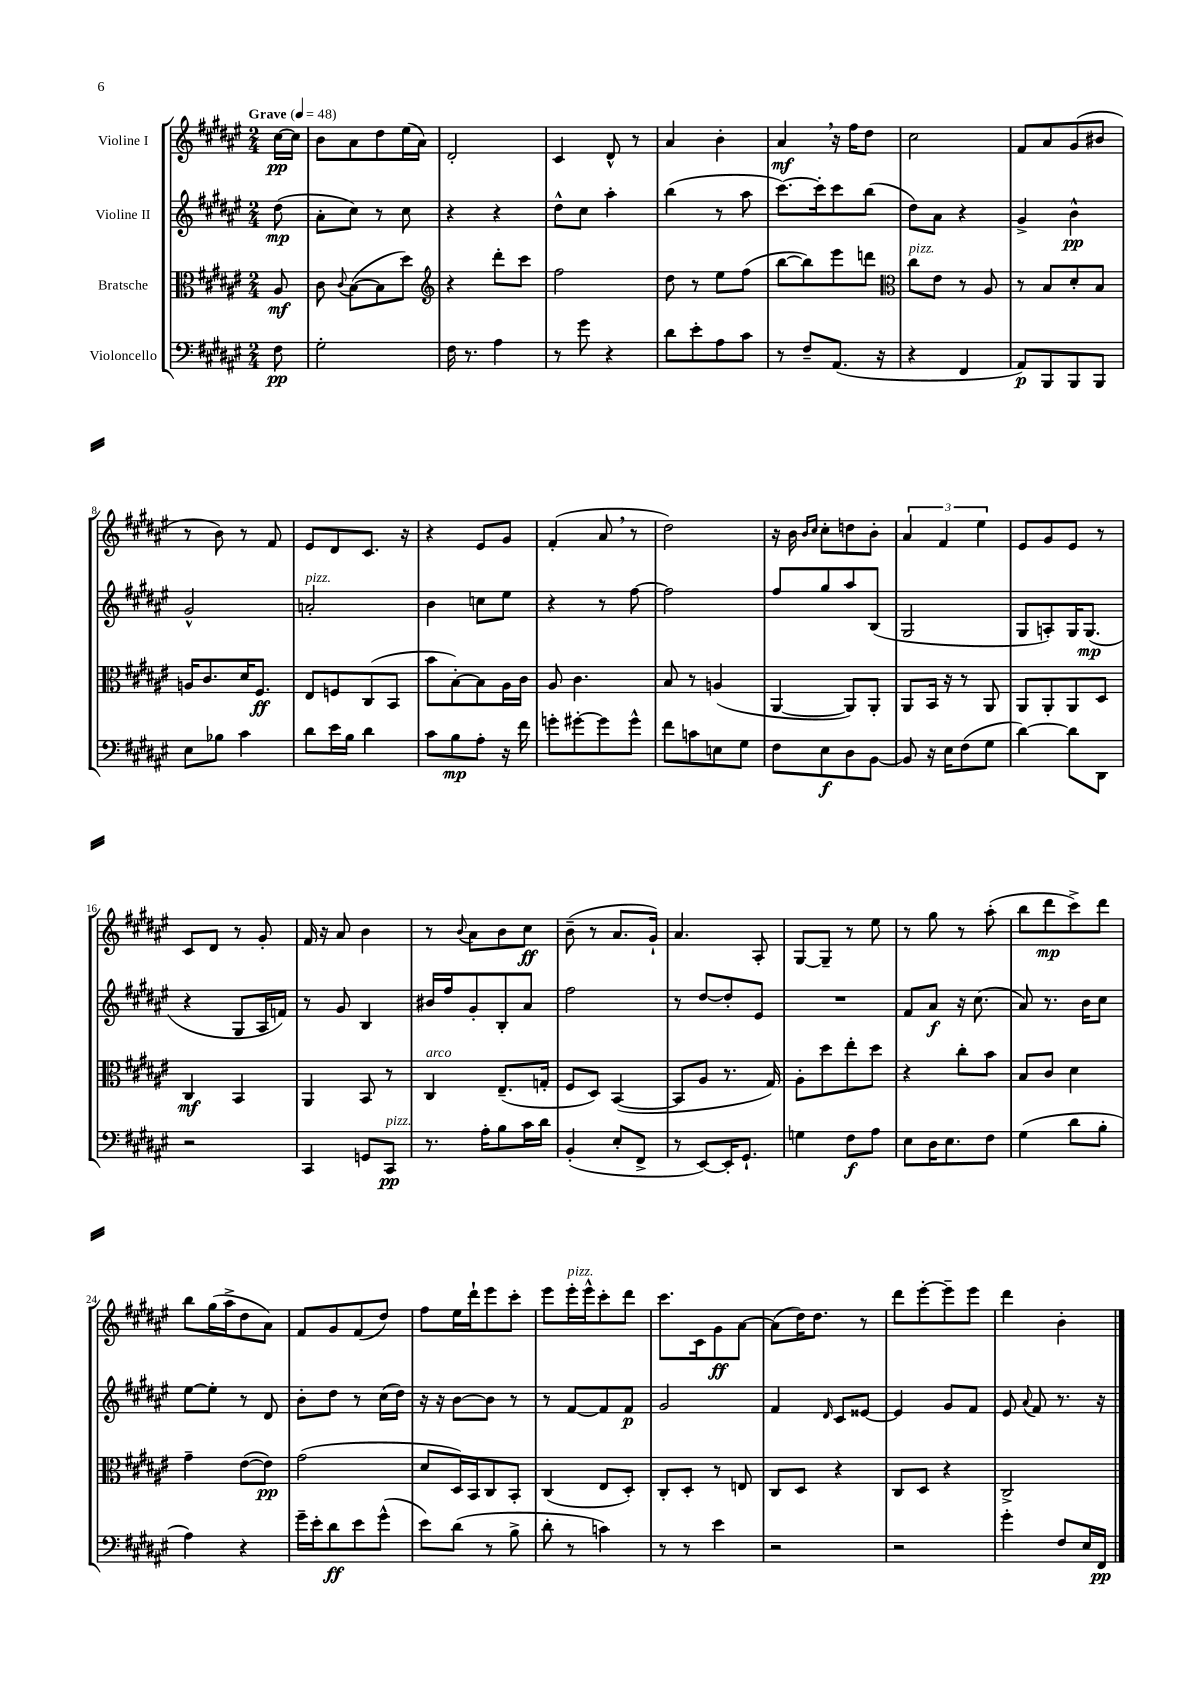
<<
\new StaffGroup <<
\new Staff = "s0" \with { instrumentName = "Violine I" } {
    \clef treble \key fis \major \numericTimeSignature \time 2/4 \partial 8 \tempo "Grave" 4 = 48
    \autoBeamOff cis''16[~\pp cis''16] |
    b'8[ ais'8 dis''8 eis''16( ais'16]) |
    dis'2-. |
    cis'4 dis'8-^ r8 |
    ais'4 b'4-. |
    ais'4\mf \breathe r16 fis''16[ dis''8] |
    cis''2 |
    fis'8[ ais'8 gis'8( bis'8] |
    r8 b'8) r8 fis'8 |
    eis'8[ dis'8 cis'8.] r16 |
    r4 eis'8[ gis'8] |
    fis'4-.( ais'8 \breathe r8 |
    dis''2) |
    r16 b'16 \grace { b'16[ cis''16] } cis''8[-. d''8 b'8]-. |
    \tuplet 3/2 { ais'4 fis'4 eis''4 } |
    eis'8[ gis'8 eis'8] r8 |
    cis'8[ dis'8] r8 gis'8-. |
    fis'16 r16 ais'8 b'4 |
    r8 \appoggiatura { b'8 } ais'8[ b'8 cis''8]\ff |
    b'8--( r8 ais'8.[ gis'16]-!) |
    ais'4. ais8-. |
    gis8[~ gis8]-- r8 eis''8 |
    r8 gis''8 r8 ais''8-.( |
    b''8[ dis'''8\mp cis'''8->) dis'''8] |
    b''8[ gis''16( ais''16-> dis''8 ais'8]) |
    fis'8[ gis'8 fis'8( dis''8]) |
    fis''8[ eis''16 dis'''16-! eis'''8 cis'''8]-. |
    eis'''8[ eis'''16-.^\markup { \italic "pizz." } eis'''16-^ cis'''8-. dis'''8] |
    cis'''8.[ cis'16 gis'8\ff ais'8]~ |
    ais'8[( dis''16) dis''8.] r8 |
    dis'''8[ eis'''8~-. eis'''8-- eis'''8] |
    dis'''4 b'4-. \bar "|." |
}
\new Staff = "s1" \with { instrumentName = "Violine II" } {
    \clef treble \key fis \major \numericTimeSignature \time 2/4 \partial 8
    \autoBeamOff dis''8\mp( |
    ais'8[-. cis''8]) r8 cis''8 |
    r4 r4 |
    dis''8[-^ cis''8] ais''4-. |
    b''4( r8 ais''8 |
    cis'''8.[~) cis'''16-. cis'''8 b''8]( |
    dis''8[) ais'8] r4 |
    gis'4-> b'4-^\pp |
    gis'2-^ |
    a'2-.^\markup { \italic "pizz." } |
    b'4 c''8[ eis''8] |
    r4 r8 fis''8~ |
    fis''2 |
    fis''8[ gis''8 ais''8 b8]( |
    gis2 |
    gis8[ a8-.) gis16 gis8.]\mp( |
    r4 gis8[ ais16 f'16]) |
    r8 gis'8 b4 |
    bis'16[ fis''16 gis'8-. b8-. ais'8] |
    fis''2 |
    r8 dis''8[~ dis''8-. eis'8] |
    R2 |
    fis'8[ ais'8]\f r16 cis''8.( |
    ais'8) r8. b'16[ cis''8] |
    eis''8[~ eis''8]-. r8 dis'8 |
    b'8[-. dis''8] r8 cis''16[( dis''16]) |
    r16 r16 b'8[~ b'8] r8 |
    r8 fis'8[~ fis'8 fis'8]\p |
    gis'2 |
    fis'4 \grace { dis'16 } cis'8[ eisis'8]~ |
    eisis'4 gis'8[ fis'8] |
    eis'8 \appoggiatura { ais'8 } fis'8 r8. r16 \bar "|." |
}
\new Staff = "s2" \with { instrumentName = "Bratsche" } {
    \clef alto \key fis \major \numericTimeSignature \time 2/4 \partial 8
    \autoBeamOff ais8\mf |
    cis'8 \appoggiatura { cis'8 } b8[~( b8 dis''8]) |
    \clef treble r4 dis'''8[-. cis'''8] |
    fis''2 |
    dis''8 r8 eis''8[ fis''8]( |
    b''8[~ b''8) eis'''8 d'''8] |
    \clef alto cis''8[^\markup { \italic "pizz." } eis'8] r8 ais8 |
    r8 b8[ dis'8-. b8] |
    a16[ cis'8. dis'16 fis8.]\ff |
    eis8[ f8 cis8( b,8] |
    b'8[ b8~-.) b8 ais16 cis'16] |
    ais8 cis'4. |
    b8 r8 a4( |
    ais,4~ ais,8[) ais,8]-. |
    ais,8[ b,16] r16 r8 ais,8 |
    ais,8[ ais,8-. ais,8 dis8] |
    cis4\mf b,4 |
    ais,4 b,8 r8 |
    cis4^\markup { \italic "arco" } eis8.[--( g16]-. |
    fis8[ dis8]) b,4~( |
    b,8[ ais8] r8. gis16) |
    ais8[-. dis''8 eis''8-. dis''8] |
    r4 cis''8[-. b'8] |
    b8[ cis'8] dis'4 |
    gis'4-- eis'8[~( eis'8]\pp) |
    gis'2( |
    dis'8[ dis16) b,16 cis8 b,8]-. |
    cis4( eis8[ dis8]-.) |
    cis8[-. dis8]-. r8 e8 |
    cis8[ dis8] r4 |
    cis8[ dis8] r4 |
    cis2-> \bar "|." |
}
\new Staff = "s3" \with { instrumentName = "Violoncello" } {
    \clef bass \key fis \major \numericTimeSignature \time 2/4 \partial 8
    \autoBeamOff fis8\pp |
    gis2-. |
    fis16 r8. ais4 |
    r8 gis'8 r4 |
    dis'8[ eis'8-. ais8 cis'8] |
    r8 fis8[-- ais,8.]( r16 |
    r4 fis,4 |
    ais,8[\p) b,,8 b,,8 b,,8] |
    eis8[ bes8] cis'4 |
    dis'8[ eis'16 b16] dis'4 |
    cis'8[ b8\mp ais8]-. r16 fis'16 |
    g'8[-. gis'8~-. gis'8 gis'8]-^ |
    fis'8[ c'8 e8 gis8] |
    fis8[ eis8\f dis8 b,8]~ |
    b,8 r16 eis16[ fis8( gis8] |
    dis'4~) dis'8[ dis,8] |
    r2 |
    cis,4 g,8[ cis,8]\pp^\markup { \italic "pizz." } |
    r8. ais16[-. b8 cis'16 dis'16] |
    b,4-.( eis8[-. fis,8]-> |
    r8 eis,8[~) eis,16-. gis,8.]-! |
    g4 fis8[\f ais8] |
    eis8[ dis16 eis8. fis8] |
    gis4( dis'8[ b8]-. |
    ais4) r4 |
    gis'16[-- eis'16-. dis'8\ff eis'8 gis'8]-^( |
    eis'8[) dis'8]( r8 b8-> |
    dis'8-. r8 c'4) |
    r8 r8 eis'4 |
    r2 |
    r2 |
    gis'4-. fis8[ eis16 fis,16]\pp \bar "|." |
}
>>
>>
